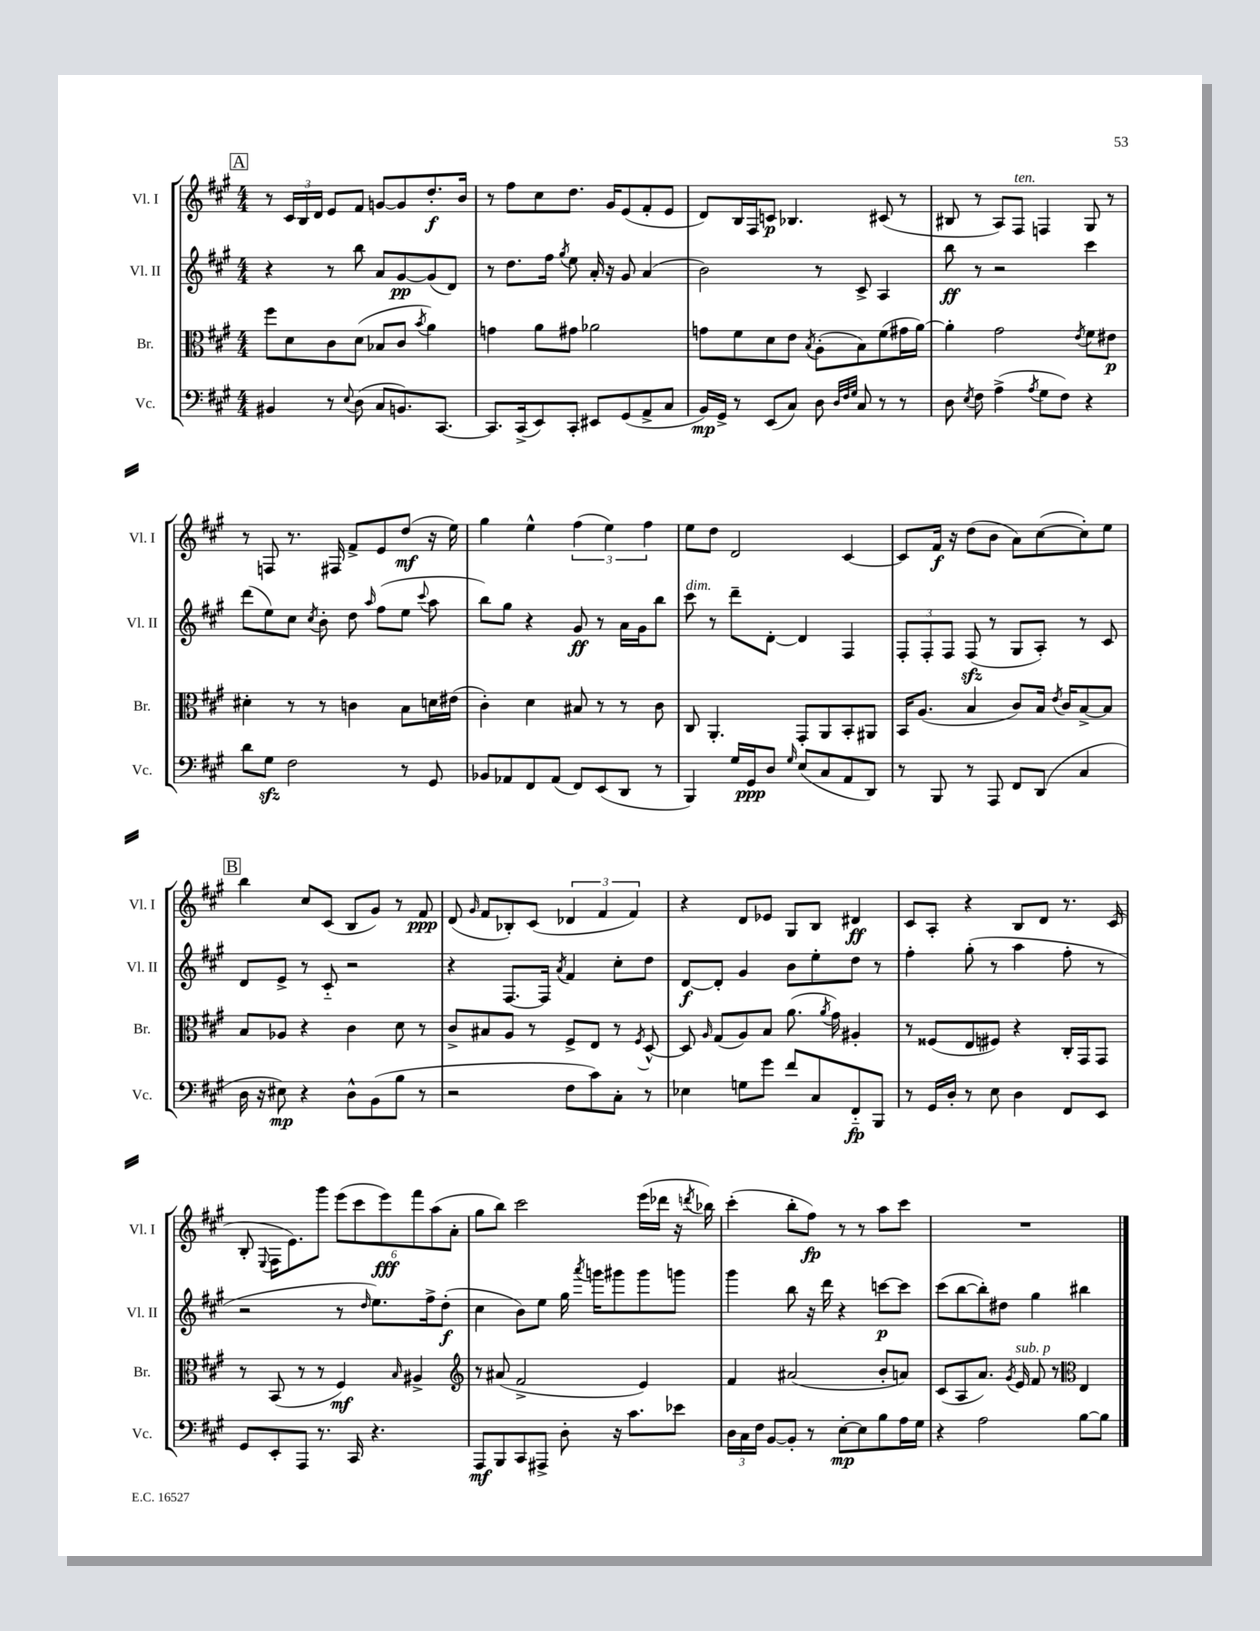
<<
\new StaffGroup <<
\new Staff = "s0" \with { instrumentName = "Vl. I" shortInstrumentName = "Vl. I" } {
    \clef treble \key a \major \numericTimeSignature \time 4/4
    \autoBeamOff \mark \markup { \box "A" } r8 \tuplet 3/2 { cis'16[ b16 d'16] } e'8[ fis'8] g'8[~ g'8 d''8.-.\f b'16] |
    r8 fis''8[ cis''8 d''8.] gis'16[ e'8( fis'8-. e'8] |
    d'8[) b16 fis16 c'8]\p bes4. cis'8( r8 |
    bis8 r8 a8[) fis8]^\markup { \italic "ten." } f4 gis8 r8 |
    r8 f8 r8. fis16 fis'8[-> e'8 d''8]\mf( r16 e''16) |
    gis''4 e''4-^ \tuplet 3/2 { fis''4( e''4) fis''4 } |
    e''8[ d''8] d'2 cis'4~ |
    cis'8[ fis'16]\f r16 d''8[( b'8] a'8[) cis''8~( cis''8-.) e''8] |
    \mark \markup { \box "B" } b''4 cis''8[ cis'8]( b8[ gis'8]) r8 fis'8\ppp |
    d'8( \grace { gis'16 } fis'8[ bes8-.) cis'8]( \tuplet 3/2 { des'4 fis'4 fis'4) } |
    r4 d'8[ ees'8] gis8[ b8] dis'4\ff |
    cis'8[ a8]-. r4 b8[ d'8] r8. cis'16( |
    b8-. \appoggiatura { e8 } fis16[ e'8.) gis'''8] \tuplet 6/4 { e'''8[( cis'''8 e'''8\fff) fis'''8 a''8( a'8]-. } |
    gis''8[ b''8]) cis'''2 e'''16[( des'''16] r16 \acciaccatura { d'''8 } bes''16) |
    cis'''4-.( b''8[-. fis''8]\fp) r8 r8 a''8[ cis'''8] |
    R1 \bar "|." |
}
\new Staff = "s1" \with { instrumentName = "Vl. II" shortInstrumentName = "Vl. II" } {
    \clef treble \key a \major \numericTimeSignature \time 4/4
    \autoBeamOff \mark \markup { \box "A" } r4 r8 b''8 a'8[ gis'8~\pp gis'8( d'8]) |
    r8 d''8.[ fis''16] \acciaccatura { gis''8 } e''8 a'16-. r16 gis'8 a'4( |
    b'2) r8 cis'8-> a4 |
    b''8\ff r8 r2 cis'''4 |
    d'''8[( e''8) cis''8] \acciaccatura { cis''8 } b'8-. d''8 \grace { a''16 } fis''8[( e''8] \appoggiatura { cis'''8 } a''8 |
    b''8[) gis''8] r4 gis'8\ff r8 a'16[ gis'16 b''8] |
    cis'''8^\markup { \italic "dim." } r8 d'''8[-- d'8]~-. d'4 fis4 |
    \tuplet 3/2 { fis8[-. fis8-. fis8] } fis8\sfz( r8 gis8[ a8]-.) r8 cis'8 |
    \mark \markup { \box "B" } d'8[ e'8]-> r8 cis'8-_ r2 |
    r4 fis8.[~ fis16] \acciaccatura { a'8 } fis'4 cis''8[-. d''8] |
    d'8[~\f d'8]-. gis'4 b'8[ e''8-. d''8] r8 |
    fis''4-. gis''8-.( r8 a''4 fis''8-. r8 |
    r2 r8 \grace { d''16 } e''8.[) fis''16-> d''8]-.\f( |
    cis''4 b'8[) e''8] gis''16 \acciaccatura { a'''8 } g'''16[ gis'''8 gis'''8 g'''8] |
    gis'''4 b''8 r16 d'''16 r4 c'''8[~\p c'''8] |
    cis'''8[( b''8~ b''8-.) dis''8] gis''4 bis''4 \bar "|." |
}
\new Staff = "s2" \with { instrumentName = "Br." shortInstrumentName = "Br." } {
    \clef alto \key a \major \numericTimeSignature \time 4/4
    \autoBeamOff \mark \markup { \box "A" } fis''8[ d'8 cis'8 d'8]( bes8[ cis'8] \acciaccatura { b'8 } a'4) |
    g'4 a'8[ gis'8] aes'2 |
    g'8[ fis'8 d'8 e'8] \acciaccatura { b8 } a8[-.( b8) fis'8( gis'16 a'16]~) |
    a'4-. gis'2 \acciaccatura { e'8 } fis'8[ eis'8]\p |
    dis'4-. r8 r8 c'4 b8[ d'16 eis'16]( |
    cis'4-.) d'4 bis8 r8 r8 cis'8 |
    cis8 a,4.-. gis,8[-. a,8 b,8-. ais,8] |
    b,16[ a8.]( b4 cis'8[) b16] \acciaccatura { e'8 } cis'16[ b8~-> b8] |
    \mark \markup { \box "B" } b8[ aes8] r4 cis'4 d'8 r8 |
    cis'8[-> bis8 a8] r8 fis8[-> e8] r8 \acciaccatura { fis8 } d8~-^ |
    d8 \grace { a16 } gis8[( a8) b8] a'8.( \acciaccatura { a'8 } gis'16) ais4-. |
    r8 fisis8[( e8 fis8]) r4 cis16[-. gis,16 gis,8] |
    r8 b,8( r8 r8 fis4\mf) \grace { b16 } ais4-> |
    \clef treble r8 ais'8( fis'2-> e'4) |
    fis'4 ais'2( b'8[-. a'8]) |
    cis'8[( a8 a'8.]) \acciaccatura { gis'8 } e'16^\markup { \italic "sub. p" } fis'8 r8 \clef alto e4 \bar "|." |
}
\new Staff = "s3" \with { instrumentName = "Vc." shortInstrumentName = "Vc." } {
    \clef bass \key a \major \numericTimeSignature \time 4/4
    \autoBeamOff \mark \markup { \box "A" } bis,4 r8 \appoggiatura { e8 } d8( cis8[ b,8.) cis,8.]~ |
    cis,8.[ cis,16->( e,8) cis,8]-. eis,8[ gis,8( a,8-> cis8] |
    b,16[\mp) gis,16]-> r8 e,8[( cis8]) d8 \grace { d32[ fis32 gis32] } cis8 r8 r8 |
    d8 \acciaccatura { e8 } fis8 a4->( \acciaccatura { a8 } gis8[ fis8]) r4 |
    d'8[ gis8]\sfz fis2 r8 gis,8 |
    bes,8[ aes,8 fis,8 aes,8]( fis,8[) e,8( d,8] r8 |
    b,,4) gis16[ gis,16\ppp d8] \grace { gis16 } e8[( cis8 a,8 d,8]) |
    r8 b,,8 r8 a,,8 fis,8[ d,8]( cis4 |
    \mark \markup { \box "B" } d16 r16 eis8\mp) r4 d8[-^ b,8( b8] r8 |
    r2 fis8[ cis'8) cis8]-. r8 |
    ees4 g8[ gis'8] fis'8[ cis8 fis,8-_\fp b,,8] |
    r8 gis,16[ d16]-. r8 e8 d4 fis,8[ e,8] |
    gis,8[ e,8-. a,,8] r8. cis,16 r4. |
    a,,8[\mf b,,8 cis,8 ais,,8]-> d8-. r16 cis'8.[ ees'8] |
    \tuplet 3/2 { d16[ cis16 fis16] } b,8[~ b,8]-. r8 e8[~-.\mp e8 b8 a16 gis16] |
    r4 a2 b8[~ b8] \bar "|." |
}
>>
>>
\layout { \context { \Score \remove "Bar_number_engraver" } }
